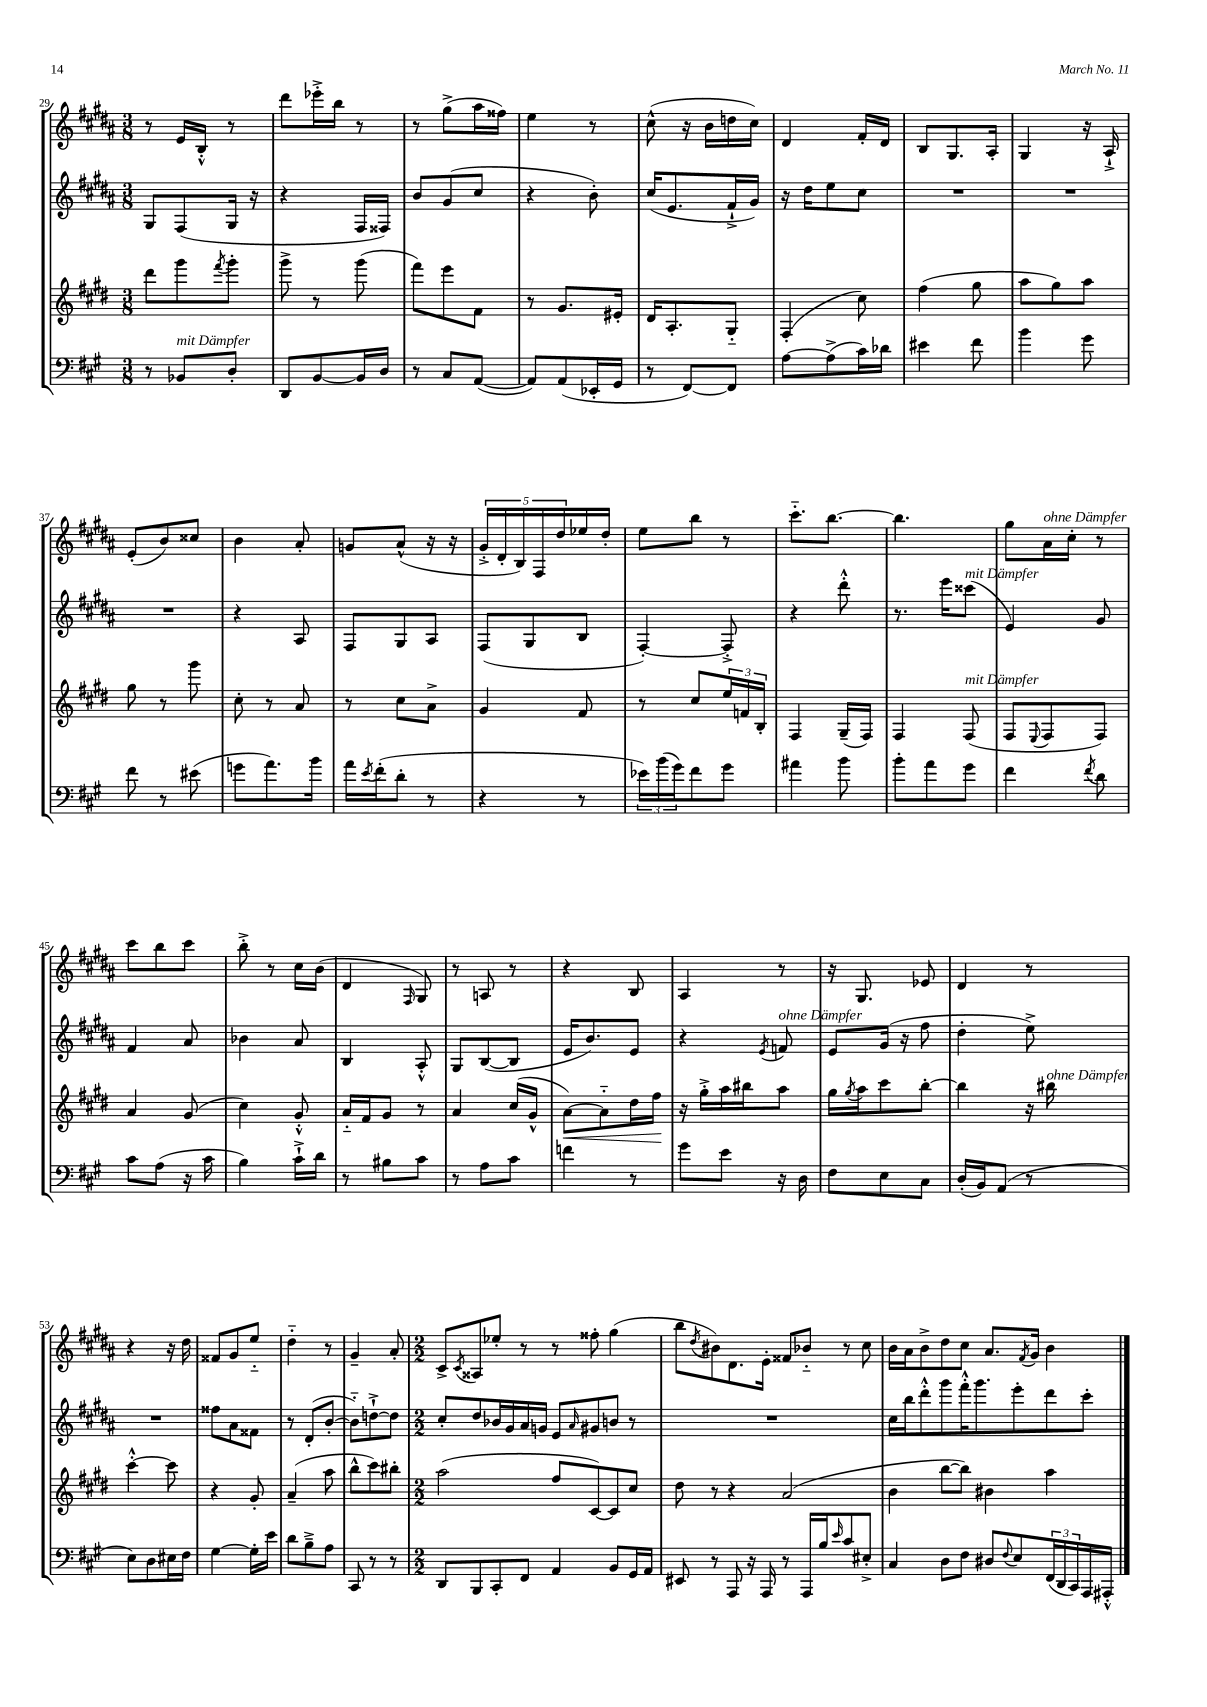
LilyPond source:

<<
\new StaffGroup <<
\new Staff = "s0" {
    \clef treble \key b \major \numericTimeSignature \time 3/8
    r8 e'16 b16-.-^ r8 |
    dis'''8 ees'''16-.-> b''16 r8 |
    r8 gis''8->( ais''16 fisis''16) |
    e''4 r8 |
    cis''8-^( r16 b'16 d''16 cis''16) |
    dis'4 fis'16-. dis'16 |
    b8 gis8. ais16-. |
    gis4 r16 ais16-!-> |
    e'8-.( b'8) cisis''8 |
    b'4 ais'8-. |
    g'8 ais'8-^( r16 r16 |
    \tuplet 5/4 { gis'16-.-> dis'16-. b16) fis16 dis''16 } ees''16 dis''16-. |
    e''8 b''8 r8 |
    cis'''8.-_ b''8.~ |
    b''4. |
    gis''8 ais'16^\markup { \italic "ohne Dämpfer" } cis''16-. r8 |
    cis'''8 b''8 cis'''8 |
    b''8-.-> r8 cis''16 b'16( |
    dis'4 \grace { fis16 } gis8) |
    r8 a8 r8 |
    r4 b8 |
    ais4 r8 |
    r16 gis8. ees'8 |
    dis'4 r8 |
    r4 r16 dis''16 |
    fisis'8 gis'8 e''8-_ |
    dis''4-_ r8 |
    gis'4-- ais'8-. |
    \numericTimeSignature \time 2/2 cis'8-> \acciaccatura { cis'8 } aisis8 ees''8-. r8 r8 fisis''8-. gis''4( |
    b''8 \acciaccatura { dis''8 } bis'8) dis'8. e'16-. fisis'8 bes'8-_ r8 cis''8 |
    b'16 ais'16 b'8-> dis''8 cis''8 ais'8. \acciaccatura { fis'8 } gis'16 b'4 \bar "|." |
}
\new Staff = "s1" {
    \clef treble \key b \major \numericTimeSignature \time 3/8
    gis8 fis8( gis16 r16 |
    r4 fis16 fisis16) |
    b'8 gis'8( cis''8 |
    r4 b'8-.) |
    cis''16( e'8. fis'16-!-> gis'16) |
    r16 dis''16 e''8 cis''8 |
    R4. |
    R4. |
    R4. |
    r4 ais8 |
    fis8 gis8 ais8 |
    fis8( gis8 b8 |
    fis4~-.) fis8-.-> |
    r4 dis'''8-.-^ |
    r8. e'''16 cisis'''8^\markup { \italic "mit Dämpfer" }( |
    e'4) gis'8 |
    fis'4 ais'8 |
    bes'4 ais'8 |
    b4 ais8-.-^ |
    gis8 b8~( b8 |
    e'16 b'8.) e'8 |
    r4 \acciaccatura { e'8 } f'8^\markup { \italic "ohne Dämpfer" } |
    e'8 gis'16( r16 fis''8 |
    dis''4-. e''8->) |
    R4. |
    fisis''8 ais'8 fisis'8 |
    r8 dis'8-.( b'8~-. |
    b'8-_) d''8~-!-> d''8 |
    \numericTimeSignature \time 2/2 cis''8-. dis''8 bes'16 gis'16 ais'16 g'16 e'8 \grace { ais'16 } gis'8 b'8 r8 |
    R1 |
    cis''16 b''16 dis'''8-.-^ gis'''8 fis'''16-.-^ gis'''8. e'''8-. dis'''8 cis'''8-. \bar "|." |
}
\new Staff = "s2" {
    \clef treble \key e \major \numericTimeSignature \time 3/8
    dis'''8 gis'''8 \acciaccatura { fis'''8 } gis'''8-. |
    gis'''8-> r8 gis'''8( |
    fis'''8) e'''8 fis'8 |
    r8 gis'8. eis'16-. |
    dis'16 a8.-. gis8-_ |
    fis4-.( cis''8) |
    fis''4( gis''8 |
    a''8 gis''8) a''8 |
    gis''8 r8 gis'''8 |
    cis''8-. r8 a'8 |
    r8 cis''8 a'8-> |
    gis'4 fis'8 |
    r8 cis''8 \tuplet 3/2 { e''16 f'16 b16-. } |
    fis4 gis16--( fis16) |
    fis4 fis8^\markup { \italic "mit Dämpfer" }( |
    fis8 \appoggiatura { e8 } fis8 fis8) |
    a'4 gis'8( |
    cis''4) gis'8-.-^ |
    a'16-_ fis'16 gis'8 r8 |
    a'4 cis''16( gis'16-^ |
    a'8~\<) a'8-_ dis''16 fis''16\! |
    r16 gis''16-.-> a''16 bis''16 a''8 |
    gis''16 \acciaccatura { gis''8 } a''16 cis'''8 b''8~-. |
    b''4 r16 bis''16^\markup { \italic "ohne Dämpfer" } |
    cis'''4~-.-^ cis'''8 |
    r4 gis'8-. |
    a'4--( a''8 |
    b''8-^ cis'''8) bis''8-. |
    \numericTimeSignature \time 2/2 a''2( fis''8 cis'8~) cis'8 cis''8 |
    dis''8 r8 r4 a'2( |
    b'4 b''8~ b''8) bis'4 a''4 \bar "|." |
}
\new Staff = "s3" {
    \clef bass \key a \major \numericTimeSignature \time 3/8
    r8 bes,8^\markup { \italic "mit Dämpfer" } d8-. |
    d,8 b,8~ b,16 d16 |
    r8 cis8 a,8~( |
    a,8) a,8( ees,16-. gis,16 |
    r8 fis,8~) fis,8 |
    a8~ a8->( cis'16) des'16 |
    eis'4 fis'8 |
    b'4 gis'8 |
    fis'8 r8 eis'8( |
    g'8 a'8.) b'16 |
    a'16 \acciaccatura { e'8 } fis'16-.( d'8-. r8 |
    r4 r8 |
    \tuplet 3/2 { ees'16) b'16( gis'16) } fis'8 gis'8 |
    ais'4 b'8 |
    b'8-. a'8 gis'8 |
    fis'4 \acciaccatura { fis'8 } d'8 |
    cis'8 a8( r16 cis'16 |
    b4) cis'16-!-> d'16 |
    r8 bis8 cis'8 |
    r8 a8 cis'8 |
    f'4 r8 |
    gis'8 e'8 r16 d16 |
    fis8 e8 cis8 |
    d16-.( b,16) a,8( r8 |
    e8) d8 eis16 fis16 |
    gis4~ gis16-. e'16 |
    d'8 b8---> a8 |
    cis,8 r8 r8 |
    \numericTimeSignature \time 2/2 d,8 b,,8 cis,8-. fis,8 a,4 b,8 gis,16 a,16 |
    eis,8 r8 a,,8 r16 a,,16 r8 a,,16 b16 \grace { e'16 } cis'8 eis8-.-> |
    cis4 d8 fis8 dis8 \appoggiatura { fis8 } e8 \tuplet 3/2 { fis,16( d,16 cis,16) } a,,16 ais,,16-.-^ \bar "|." |
}
>>
>>
\layout { \context { \Score currentBarNumber = #29 } }
